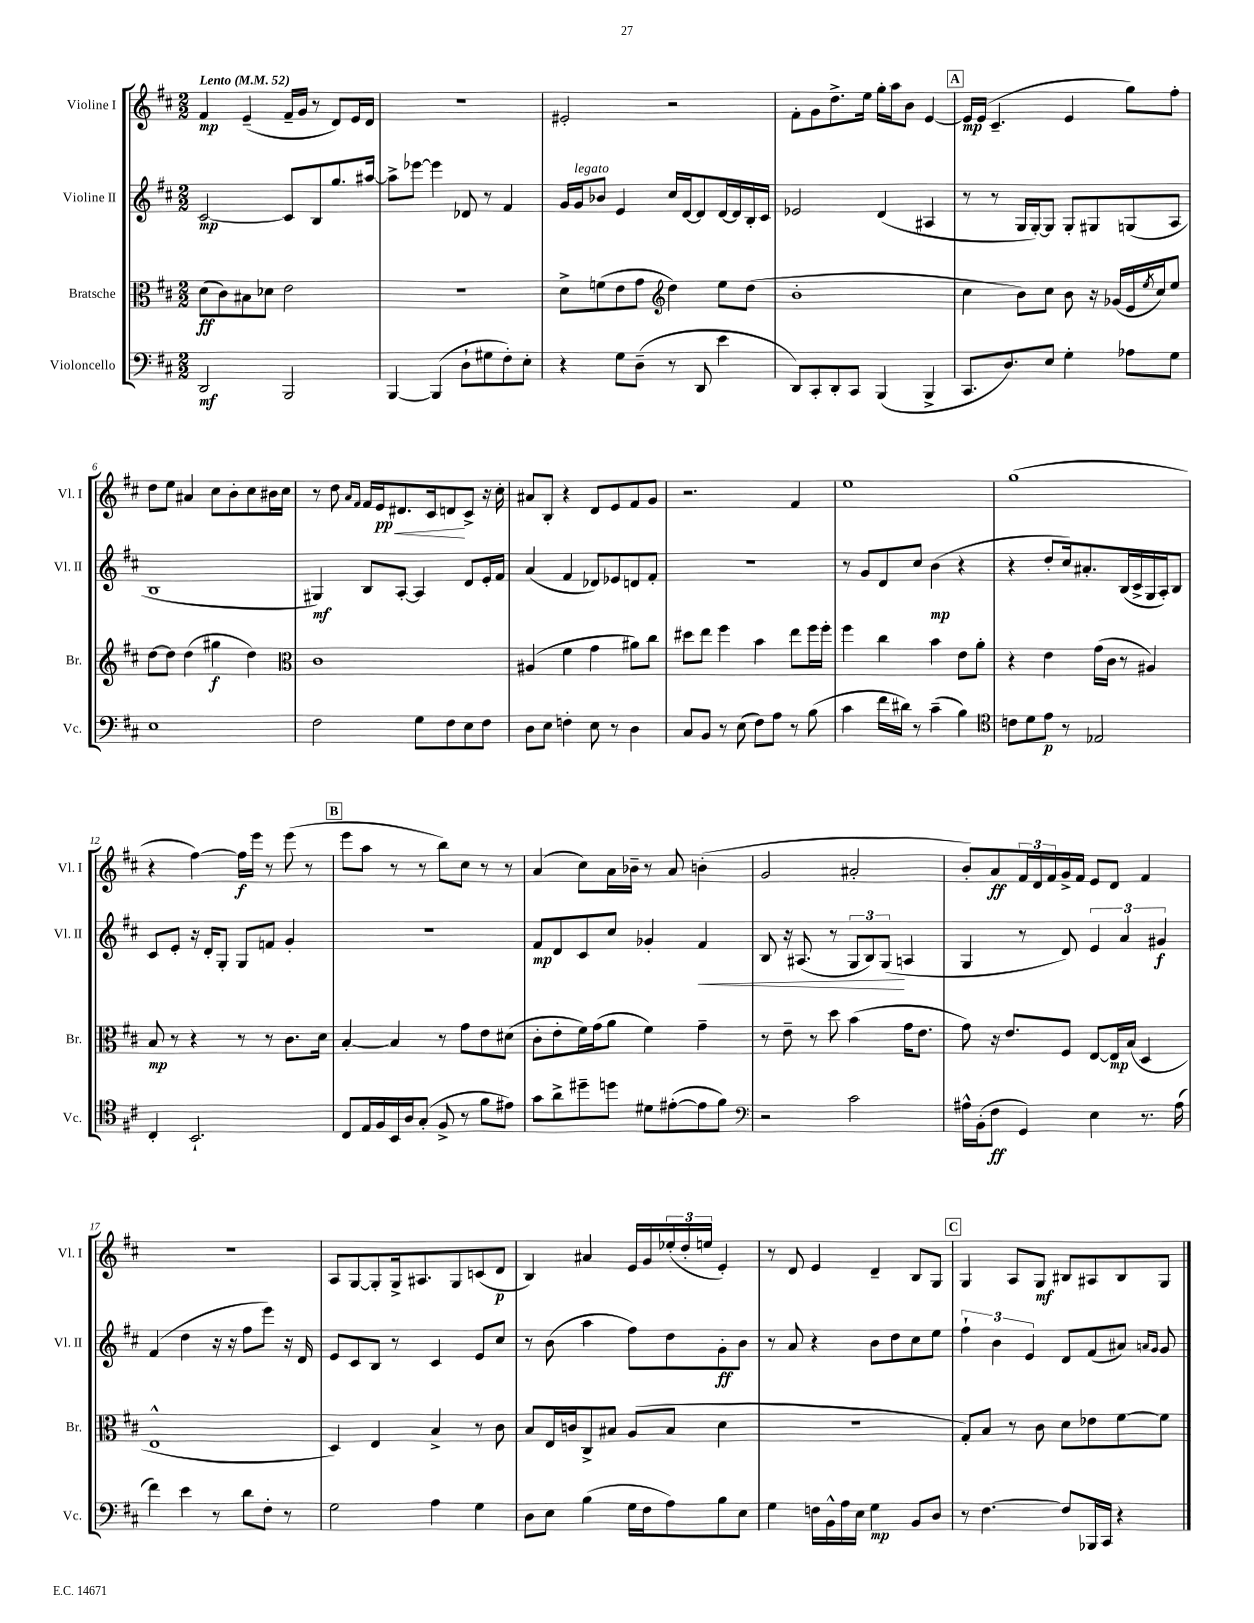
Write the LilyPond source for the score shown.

<<
\new StaffGroup <<
\new Staff = "s0" \with { instrumentName = "Violine I" shortInstrumentName = "Vl. I" } {
    \clef treble \key d \major \numericTimeSignature \time 2/2 \tempo "Lento" 4 = 52
    fis'4\mp e'4--( fis'16-- g'16 r8 d'8) e'16 d'16 |
    R1 |
    eis'2-. r2 |
    fis'8-. g'8 d''8.-> e''16 g''16-. a''16 b'8 e'4~ |
    \mark \markup { \box "A" } e'16\mp e'16( cis'4.-- e'4 g''8) fis''8-. |
    d''8 e''8 ais'4 cis''8 b'8-. cis''8 bis'16 cis''16 |
    r8 d''8 \grace { a'16 fis'16 } fis'16 e'16\pp\< dis'8. cis'16 d'8\! cis'8-> r16 cis''16-. |
    ais'8 b8-. r4 d'8 e'8 fis'8 g'8 |
    r2. fis'4 |
    e''1 |
    g''1( |
    r4 fis''4~) fis''16\f e'''16 r8 e'''8( r8 |
    \mark \markup { \box "B" } e'''8 a''8 r8 r8 b''8) cis''8 r8 r8 |
    a'4( cis''8) a'16 bes'16-- r8 a'8 b'4-.( |
    g'2 ais'2-. |
    b'8-.) a'8\ff \tuplet 3/2 { fis'16 d'16 fis'16 } g'16-> fis'16 e'8 d'8 fis'4 |
    R1 |
    a8 g8~ g8-. g16-> ais8. g8 c'8( d'8\p |
    b4) ais'4 e'16 g'16 \tuplet 3/2 { ees''16-.( d''16-. e''16 } e'4-.) |
    r8 d'8 e'4 d'4-- b8 g8 |
    \mark \markup { \box "C" } g4 a8 g8\mf bis8 ais8 bis8 g8 \bar "|." |
}
\new Staff = "s1" \with { instrumentName = "Violine II" shortInstrumentName = "Vl. II" } {
    \clef treble \key d \major \numericTimeSignature \time 2/2
    cis'2~\mp cis'8 b8 g''8. ais''16~ |
    ais''8-> ees'''8~ ees'''4 des'8 r8 fis'4 |
    g'16 g'16^\markup { \italic "legato" } bes'8 e'4 cis''16 d'16~ d'8 d'16~ d'16 b16-. cis'16 |
    ees'2 d'4( ais4 |
    \mark \markup { \box "A" } r8 r8 g16 g16~-.) g8 g8-. gis8 g8( a8 |
    b1 |
    gis4\mf) b8 a8~-. a4 d'8 e'16-. fis'16 |
    a'4( fis'4 des'8) ees'8 d'8 fis'8-. |
    R1 |
    r8 g'8 d'8 cis''8 b'4\mp( r4 |
    r4 d''8-. cis''16) ais'8.-. b16( cis'16-> g16 a16-.) b8 |
    cis'8 e'8-. r16 d'16-. g8-. g8 f'8 g'4-. |
    \mark \markup { \box "B" } R1 |
    fis'8\mp d'8 cis'8 cis''8 ges'4-. fis'4\< |
    b8 r16 ais8.( r8 \tuplet 3/2 { g8 b8) g8\!( } a4 |
    g4 r8 d'8) \tuplet 3/2 { e'4 a'4 gis'4\f } |
    fis'4( d''4 r16 r16 fis''8 e'''8) r16 d'16 |
    e'8 cis'8 b8 r8 cis'4 e'8 cis''8 |
    r8 b'8( a''4 fis''8) d''8 g'8-.\ff b'8 |
    r8 a'8 r4 b'8 d''8 cis''8 e''8 |
    \mark \markup { \box "C" } \tuplet 3/2 { fis''4-! b'4 e'4 } d'8 fis'8( ais'8) \grace { a'16 g'16 } g'8 \bar "|." |
}
\new Staff = "s2" \with { instrumentName = "Bratsche" shortInstrumentName = "Br." } {
    \clef alto \key d \major \numericTimeSignature \time 2/2
    d'8\ff( cis'8) bis8 des'8 e'2 |
    r1 |
    d'8-> f'8( e'8 g'8 \clef treble d''4) e''8 d''8( |
    b'1-. |
    \mark \markup { \box "A" } cis''4 b'8) cis''8 b'8 r16 ges'16( e'16 \acciaccatura { e''8 } cis''16) e''8 |
    d''8~ d''8 d''4( gis''4\f d''4) |
    \clef alto cis'1 |
    ais4( fis'4 g'4 ais'8) cis''8 |
    dis''8 e''8 fis''4 b'4 e''8 fis''16 fis''16-. |
    fis''4 cis''4 b'4 e'8 a'8-. |
    r4 e'4 g'16( cis'16 r8 ais4) |
    b8\mp r8 r4 r8 r8 cis'8. d'16 |
    \mark \markup { \box "B" } b4~-. b4 r8 g'8 e'8 dis'8( |
    cis'8-. e'8-. fis'16) g'16( a'8 fis'4) g'4-- |
    r8 e'8-- r8 d''8 b'4( g'16 e'8. |
    g'8) r16 e'8. fis8 e8~ e16\mp b16( d4 |
    e1-^ |
    d4) e4 b4-> r8 cis'8 |
    b8 e16 c'16 cis8-> bis8 a8( bis8 d'4 |
    R1 |
    \mark \markup { \box "C" } g8-.) b8 r8 cis'8 d'8 ees'8 fis'8~ fis'8 \bar "|." |
}
\new Staff = "s3" \with { instrumentName = "Violoncello" shortInstrumentName = "Vc." } {
    \clef bass \key d \major \numericTimeSignature \time 2/2
    d,2\mf b,,2 |
    b,,4~ b,,4( d8-! gis8 fis8-.) e8-. |
    r4 g8 d8--( r8 d,8 e'4 |
    d,8) cis,8-. d,8-. cis,8 b,,4( b,,4-> |
    \mark \markup { \box "A" } cis,8. d8.) e8 g4-. aes8 g8 |
    e1 |
    fis2 g8 fis8 e8 fis8 |
    d8 e8 f4-. e8 r8 d4 |
    cis8 b,8 r8 e8( fis8) a8 r8 b8( |
    cis'4 fis'16 dis'16) r8 cis'4--( b4) |
    \clef tenor c'8 d'8 e'8\p r8 ees2 |
    cis4-. b,2.-! |
    \mark \markup { \box "B" } cis8 e16 fis16 b,16 a16 g8-.( fis8-> r8 fis'8 eis'8) |
    g'8 a'8-> dis''8-- d''8 dis'8 eis'8~-.( eis'8 fis'8) |
    \clef bass r2 cis'2 |
    ais16-^ b,16-.( fis8\ff g,4) e4 r8. ais16( |
    fis'4) e'4 r8 d'8 fis8-. r8 |
    g2 a4 g4 |
    d8 e8 b4( g16 fis16 a8) b8 e8 |
    g4 f16 b,16-^ a16 e16 g4\mp b,8 d8 |
    \mark \markup { \box "C" } r8 fis4.~ fis8 bes,,16 cis,16 r4 \bar "|." |
}
>>
>>
